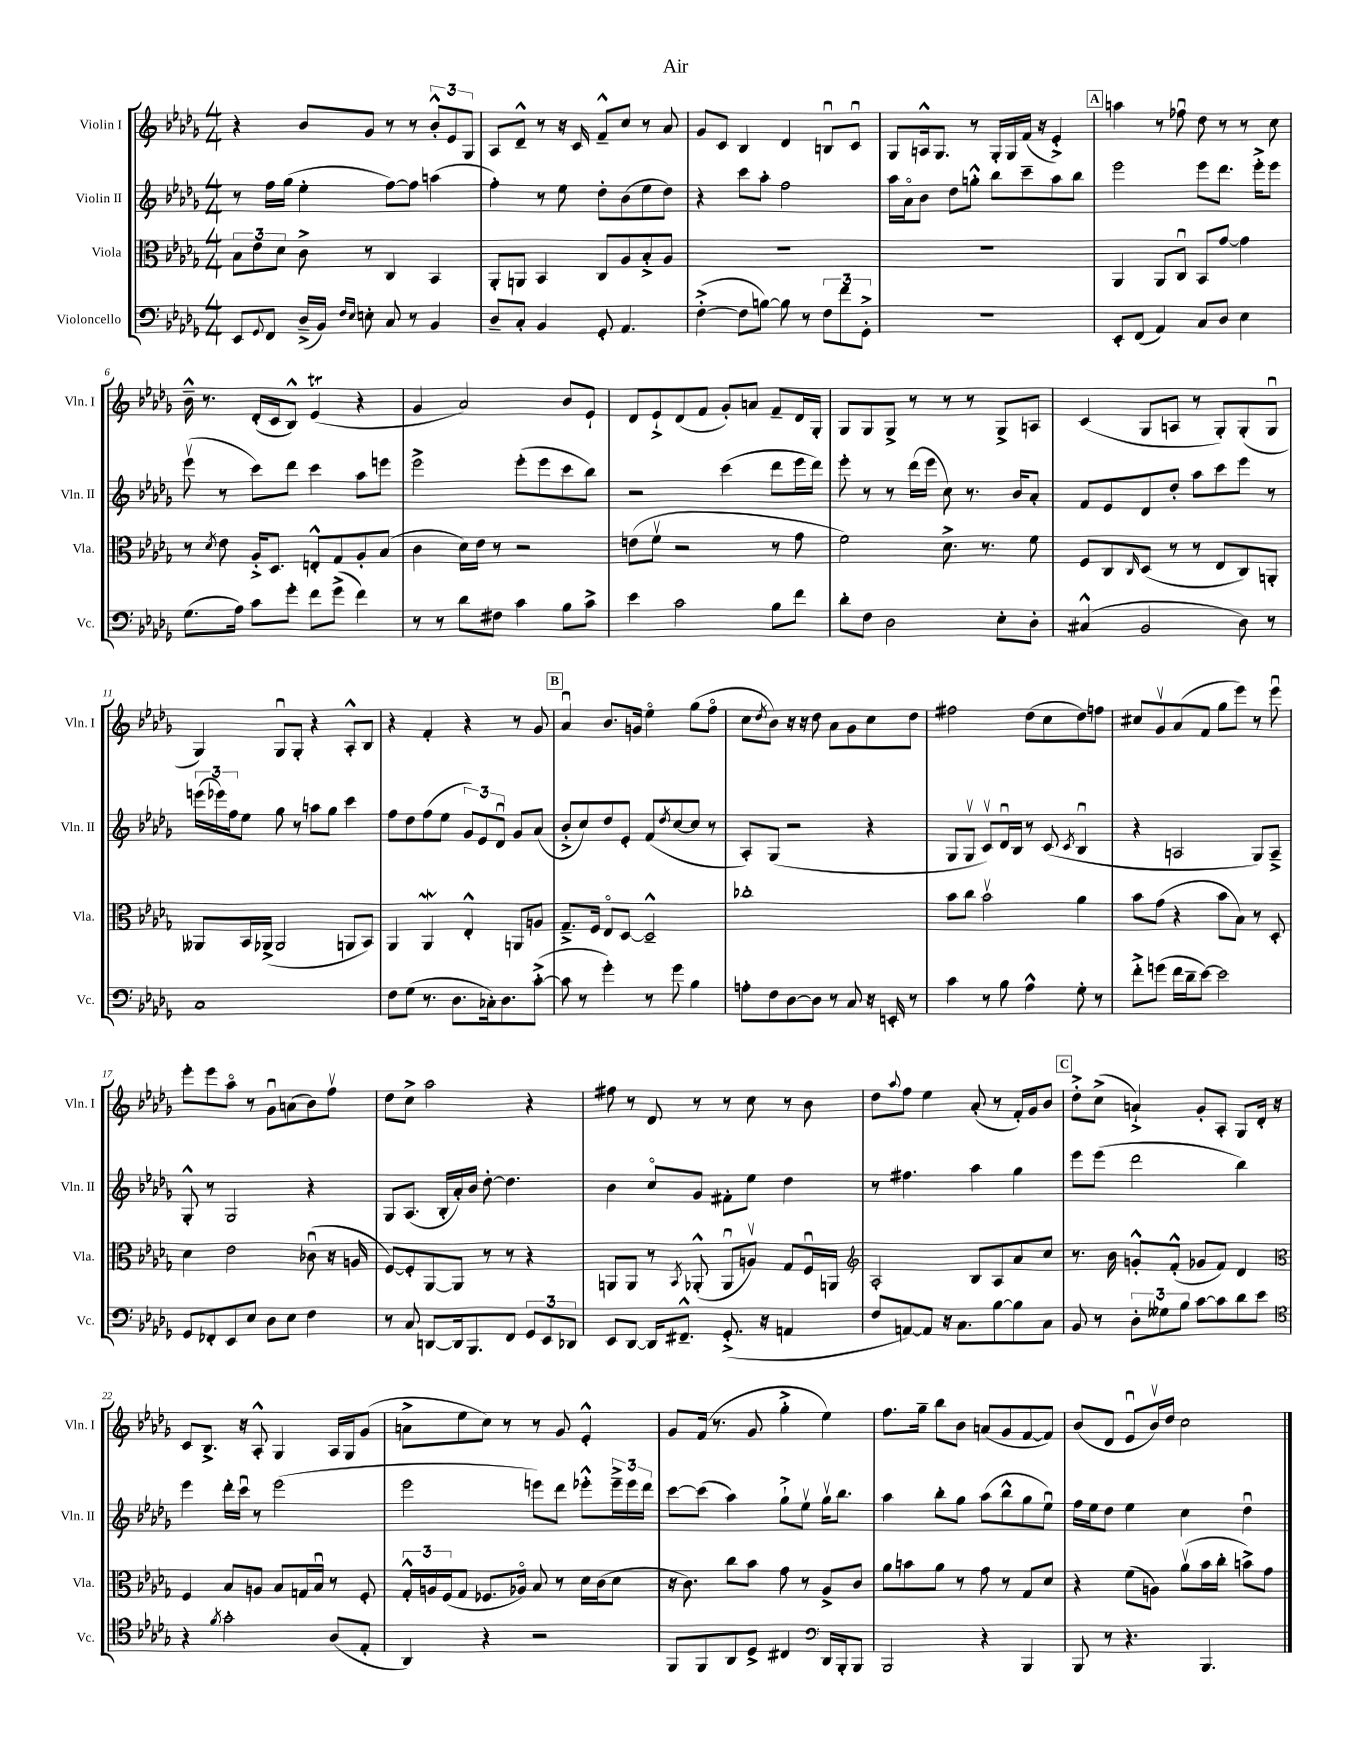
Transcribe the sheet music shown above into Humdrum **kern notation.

**kern	**kern	**kern	**kern
*staff4	*staff3	*staff2	*staff1
*clefF4	*clefC3	*clefG2	*clefG2
*k[b-e-a-d-g-]	*k[b-e-a-d-g-]	*k[b-e-a-d-g-]	*k[b-e-a-d-g-]
*M4/4	*M4/4	*M4/4	*M4/4
8EE-/L	12B-\L	8r	4r
.	12e-\	.	.
8qqGG-/	.	.	.
8FF/J	.	16ff\LL	.
.	12d-\J	.	.
.	.	(16gg-\JJ	.
(16D-~^/LL	8c^\	4ee-'\	8b-/L
16BB-/JJ)	.	.	.
16qqF/LL	.	.	.
16qqE-/JJ	.	.	.
8E'\	8r	.	8g-/J
8C/	4C/	[8ff\L)	8r
8r	.	8ff\]J	8r
4BB-/	4BB-/	(4aa\	12b-'^^/L
.	.	.	12e-/
.	.	.	12G-/J
=	=	=	=
8D-~/L	8AA-'/L	4ff'\)	8A-/L
8C'/J	8AA/J	.	8d-~^^/J
4BB-/	4BB-/	8r	8r
.	.	8ee-\	16r
.	.	.	16c/
8GG-'/	8C/L	8dd-'\L	8f~^^/L
4.AA-/	8A-/	(8b-\	8cc/J
.	8B-'^/	8ee-\	8r
.	8A-/J	8dd-\J)	8a-/
=	=	=	=
([4F'^\	1r	4r	8g-/L
.	.	.	8c/J
8F\]L	.	8ccc\L	4B-/
[8B\J)	.	8aa-'\J	.
8B\]	.	2ff\	4d-/
8r	.	.	.
12F\L	.	.	8Bu/L
12f\	.	.	.
.	.	.	8cu/J
12GG-'^\J	.	.	.
=	=	=	=
1r	1r	16aa-\LL	8G-/L
.	.	16a-o\J	.
.	.	8b-\J	16A^^/k
.	.	.	8.G-/J
.	.	8dd-\L	.
.	.	8gg'^^\J	8r
.	.	8bb-\L	16G-'/LL
.	.	.	16G-/
.	.	8ccc~\	(16f/JJ
.	.	.	16r
.	.	8aa-\	4e-'^/)
.	.	8bb-\J	.
=	=	=	=
8EE-'/L	4AA-/	2eee-\	4aa\
(8FF/J	.	.	.
4AA-/)	8AA-/L	.	8r
.	8Cu/J	.	8ff-u\
8C/L	8BB-/L	8eee-\L	8dd-\
8D-/J	[8g-/J	8.ddd-\J	8r
4E-\	4g-\]	.	8r
.	.	16eee-'^\LK	.
.	.	8eee-\J	8cc\
=	=	=	=
(8.G-\L	8r	(8eee-v\	16b-~^^\
.	.	.	8.r
.	8qd-/	.	.
.	8e-\	8r	.
16A-\Jk)	.	.	.
8c\L	16A-'^/LK	8ccc\L)	(16d-'/LL
.	8.D-/J	.	16c/J
8g-'\J	.	8ddd-\J	8B-^^/J)
8f\L	8E'^^/L	4ccc\	(4e-/
(8g-^\J	8G-/	.	.
4f\)	8A-'/	8aa-\L	4r
.	(8B-/J	8eee\J	.
=	=	=	=
8r	4c\	2eee-^\	4g-/
8r	.	.	.
8d-\L	16d-\LL)	.	2a-/)
.	16e-\JJ	.	.
8F#\J	8r	.	.
4c\	2r	(8eee-'\L	.
.	.	8eee-\	.
8B-\L	.	8ccc\	8b-/L
8c^\J	.	8bb-\J)	8e-`/J
=	=	=	=
4e-\	(8e\L	2r	8d-/L
.	8fv\J	.	8e-`^/
2c\	2r	.	(8d-/
.	.	.	8f/J
.	.	(4ccc\	8g-'/L)
.	.	.	8a/J
8B-\L	8r	8ddd-\L	8f~/L
8f\J	8g-\	16eee-\L	16d-/L
.	.	16ddd-\JJ)	16G-'/JJ
=	=	=	=
8d-'\L	2f\)	8eee-'\	8G-/L
8F\J	.	8r	8G-/
2D-\	.	8r	8G-^/J
.	.	(16ddd-\LL	8r
.	.	16eee-\JJ	.
.	8.d-^\	8cc\)	8r
.	.	8.r	8r
.	8.r	.	.
8E-'\L	.	.	8G-^/L
.	.	16b-/LK	.
8D-'\J	8f\	8a-'/J	8A/J
=	=	=	=
(4C#^^/	8F/L	8f/L	(4c/
.	8C/	8e-/	.
.	16qqC/	.	.
2BB-/	(8D-/J	8d-/	8G-/L
.	8r	8dd-'/J	8A/J
.	8r	8aa-\L	8r
.	8E-/L	8ccc\	8G-'/L)
8D-\)	8C/)	8eee-\J	(8G-'/
8r	8AA'/J	8r	8G-u/J
=	=	=	=
1C	8AA--/L	(24eee\LL	4G-/)
.	.	24eee-\)	.
.	.	24ff\J	.
.	16BB-/L	8ee-\J	.
.	(16AA-^/JJ	.	.
.	2AA-/	8gg-\	8G-u/L
.	.	8r	8G-'/J
.	.	8aa\L	4r
.	.	8gg-\J	.
.	8AA/L	4ccc\	8A-'^^/L
.	8BB-/J)	.	8B-/J
=	=	=	=
8F\L	4AA-/	8ff\L	4r
(8G-\J	.	8dd-\	.
8.r	4AA-/	(8ff\	4f'/
.	.	8ee-\J	.
8.D-\L	.	.	.
.	4E-'^^/	12g-/L)	4r
.	.	12e-/	.
16C-'\k)	.	.	.
.	.	12d-u/J	.
8.D-\	.	.	.
.	8AA/L	8g-/L	8r
([8c'^\J	8A/J	(8a-/J	8g-/
=	=	=	=
8c\]	8.G-~^/L	8b-'^/L	4a-u/
8r	.	8cc/)	.
.	16F/Jk	.	.
4g-'\)	8E-o/L	8dd-/	8.b-/L
.	[8D-/J	8e-'/J	.
.	.	.	16g/Jk
8r	2D-~^^/]	(8f/L	4ee-o\
.	.	8qdd-/	.
8g-\	.	[8cc/	.
4B-\	.	8cc/]J	(8gg-\L
.	.	8r	8ffo\J
=	=	=	=
8A'\L	1cc-'	8A-'/L)	8cc\L
.	.	.	8qdd-/
8F\	.	(8G-/J	8b-\J)
[8D-\	.	2r	16r
.	.	.	16r
8D-\]J	.	.	8dd-\
8r	.	.	8a-\L
8C/	.	.	8g-\
16r	.	4r	8cc\
16EE'/	.	.	.
8r	.	.	8dd-\J
=	=	=	=
4c\	8b-\L	8G-/L	2ff#\
.	8cc\J	8G-v/J	.
8r	2b-v\	8cv/L)	.
8B-\	.	16d-u/L	.
.	.	16B-/JJ	.
4A-^^\	.	8r	(8dd-\L
.	.	(8c/	8cc\
.	.	8qc/	.
8G-'\	4a-\	4B-u/	8dd-\)
8r	.	.	8ff\J
=	=	=	=
8f'^\L	8b-\L	4r	8cc#/L
(8g\J	(8g-\J	.	8g-v/
16f\LL	4r	2A/	(8a-/
16d-~\J	.	.	.
[8e-\J)	.	.	8f/J
2e-\]	8b-\L	.	8gg-\L
.	8B-\J)	.	8eee-\J)
.	8r	8G-/L)	8r
.	8D-'/	8A~^/J	8eee-u\
=	=	=	=
8GG-/L	4d-\	8G-'^^/	8eee-'\L
8FF-'/	.	8r	8eee-\
8EE-/	2e-\	2G-/	8aa-o\J
8E-/J	.	.	8r
8D-\L	.	.	8g-u\L
8E-\J	.	.	(8a\
4F\	(8c-u\	4r	8b-\)
.	16r	.	8ffv\J
.	16A/	.	.
=	=	=	=
8r	[8F/L)	8G-/L	8dd-\L
8C/	8F'/]	(8.A-/J	8cc^\J
[8DD/L	[8AA-/	.	2aa-\
.	.	16B-'/LL	.
16DD/]k	8AA-/]J	16a-'/)	.
8.BBB-/	.	16b-/JJ	.
.	8r	[8dd-'\	.
8FF/J	8r	4.dd-\]	.
12GG-/L	4r	.	4r
12EE-/	.	.	.
12DD-/J	.	.	.
=	=	=	=
8EE-/L	8AA/L	4b-\	8ff#\
[8DD-/J	8AA/J	.	8r
16DD-/]LK	8r	8cco/L	8d-/
8.FF#~^^/J	.	.	.
.	8qBB-/	.	.
.	(8AA-'^^/	8g-/J	8r
(8.GG-'^/	8AA-u/L	8f#'\L	8r
.	8Av/J)	8ee-\J	8cc\
16r	.	.	.
4AA/	8G-/L	4dd-\	8r
.	16Fu/L	.	8b-\
.	16AA/JJ	.	.
=	=	=	=
*	*clefG2	*	*
8F/L	2A-'/	8r	8dd-\L
.	.	.	8qqaa-/
[8AA/)	.	4.ff#\	8ff\J
8AA/]J	.	.	4ee-\
16r	.	.	.
8.C\L	.	.	.
.	8B-/L	4aa-\	(8a-'/
[8B-\	8A-/	.	8r
8B-\]	8a-/	4gg-\	16f'/LL)
.	.	.	16g-/J
8C\J	8cc/J	.	8b-/J
=	=	=	=
8BB-/	8.r	8eee-\L	8dd-'^\L
8r	.	(8eee-\J	(8cc^\J
.	16b-\	.	.
12D-'\L	8g'^^/L	2ddd-\	4a`^/)
12G--\	.	.	.
.	(8f'^^/J	.	.
12B-\J	.	.	.
[8c\L	8g-/L	.	8g-'/L
8c\]	8f/J)	.	8A-'/J
8d-\	4d-/	4bb-\)	8G-/L
8e-\J	.	.	16d-'/Jk
.	.	.	16r
=	=	=	=
*clefC4	*clefC3	*	*
4r	4F/	4eee-\	8c/L
.	.	.	8.B-^/J
8qf/	.	.	.
2g-'\	8B-/L	16ddd-'\LL	.
.	.	16cccu\JJ	16r
.	8A/J	8r	8A-'^^/
.	8B-/L	(2eee-\	4G-/
.	16G/L	.	.
.	16B-u/JJ	.	.
(8A-/L	8r	.	16A-/LL
.	.	.	16G-/J
8E-'/J	8F'/	.	(8g-/J
=	=	=	=
4AA-/)	24G-'^^/LL	2eee-\	8a^\L
.	24A/	.	.
.	(24F/J	.	.
.	8G-/J	.	8ee-\
4r	8.F-/L	.	8cc\J)
.	.	.	8r
.	16A-o/Jk)	.	.
2r	8B-/	8eee\L)	8r
.	8r	8ddd-\J	8g-/
.	16d-\LL	8eee-'^^\L	4e-'^^/
.	(16c\J	.	.
.	8d-\J	24eee-~^\L	.
.	.	24eee-\	.
.	.	24ddd-\JJ	.
=	=	=	=
8FF/L	16r	[8ccc\L	8g-/L
.	8.c\)	.	.
8FF/	.	(8ccc\]J	(16f/Jk
.	.	.	8.r
8AA-/	8cc\L	4aa-\)	.
8D-^/J	8b-\J	.	8g-/
4C#/	8g-\	8gg-`^\L	4gg-'^\
.	8r	8ee-v\J	.
*clefF4	*	*	*
16DD-/LL	8A-^/L	16gg-v\LK	4ee-\)
16BBB-'/J	.	8.bb-\J	.
8BBB-/J	8c/J	.	.
=	=	=	=
2BBB-/	8a-\L	4aa-\	8.ff\L
.	8b\	.	.
.	.	.	16gg-~\Jk
.	8a-\J	8bb-'\L	8bb-\L
.	8r	8gg-\J	8b-\J
4r	8g-\	(8aa-\L	(8a/L
.	8r	8bb-^^\	8g-/
4BBB-/	8G-/L	8gg-\	[8f/
.	8d-/J	8ee-u\J)	8f/]J)
=	=	=	=
8BBB-/	4r	16ff\LL	(8b-/L
.	.	16ee-\J	.
8r	.	8dd-\J	8d-/J
4.r	(8f\L	4ee-\	8e-u/L
.	8A\J)	.	16b-v/L)
.	.	.	16dd-/JJ
.	(8a-v\L	4cc\	2cc\
4.BBB-/	16b-\L	.	.
.	16cc'\JJ	.	.
.	8b^\L)	4dd-u\	.
.	8g-\J	.	.
==	==	==	==
*-	*-	*-	*-
